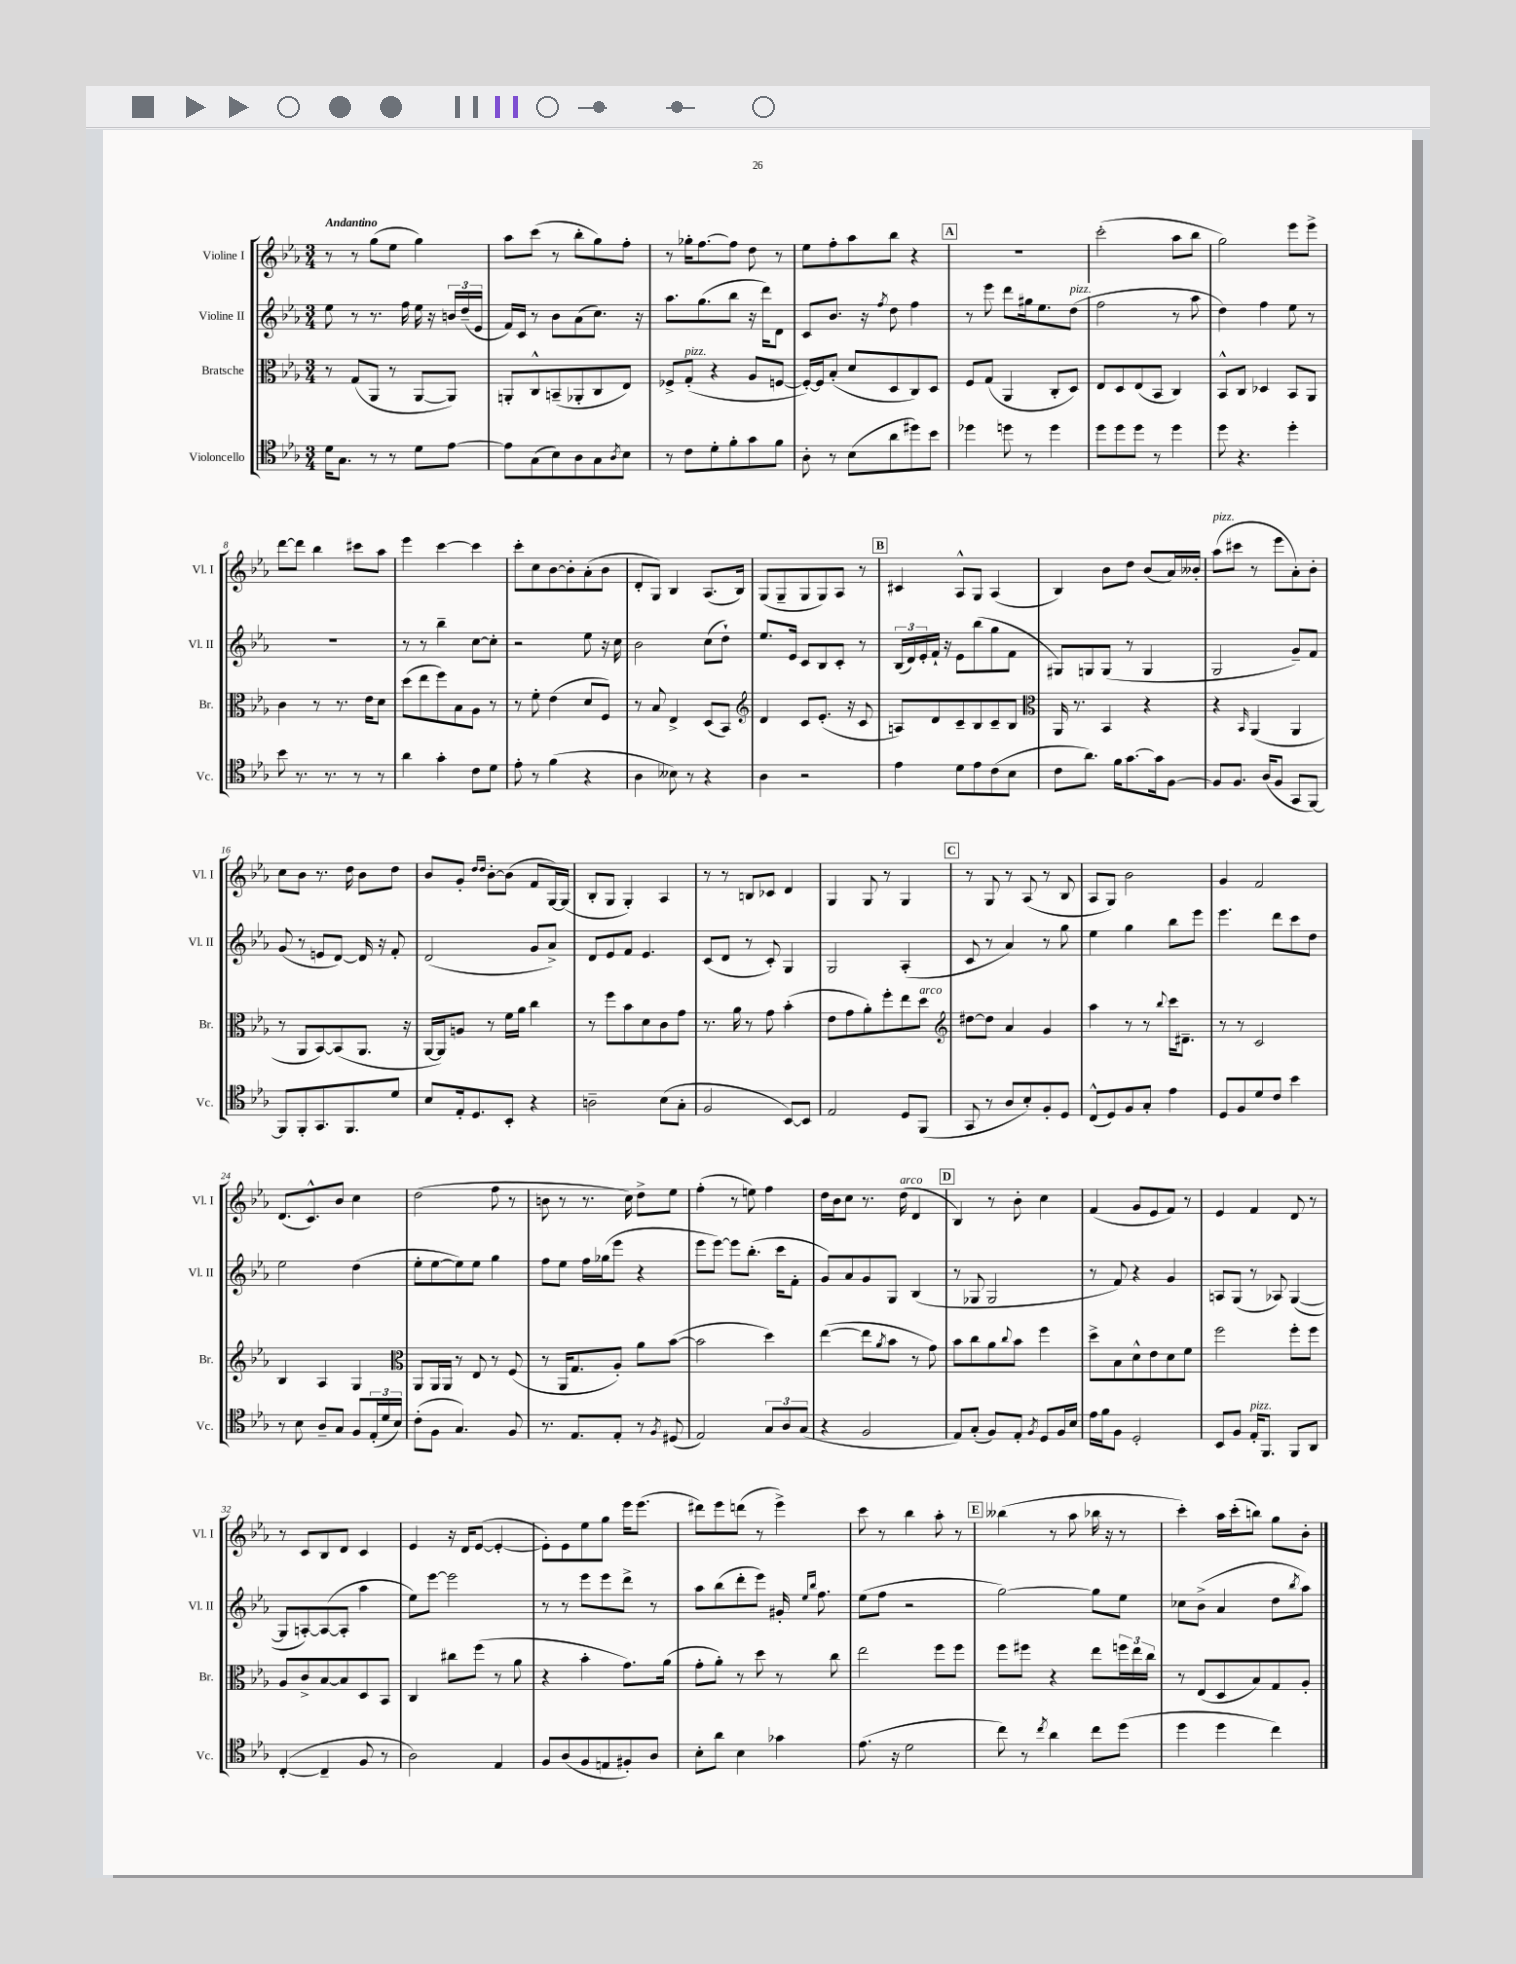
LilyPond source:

<<
\new StaffGroup <<
\new Staff = "s0" \with { instrumentName = "Violine I" shortInstrumentName = "Vl. I" } {
    \clef treble \key ees \major \numericTimeSignature \time 3/4 \tempo "Andantino"
    r8 r8 g''8( ees''8 g''4) |
    aes''8 c'''8( r8 bes''8-. g''8) f''8-. |
    r8 ges''16-. f''8.~ f''8 d''8 r8 |
    ees''8 f''8-. aes''8 bes''8 r4 |
    \mark \markup { \box "A" } R2. |
    c'''2-.( aes''8 bes''8 |
    g''2) ees'''8 ees'''8-> |
    d'''8~ d'''8 bes''4 cis'''8 aes''8 |
    ees'''4 c'''4~ c'''4 |
    c'''8-. c''8 bes'8~ bes'8-. aes'8-.( bes'8 |
    d'8-. g8) bes4 aes8.( bes16) |
    g8( g8-- g8 g8) aes8 r8 |
    \mark \markup { \box "B" } cis'4 aes8-^ g8 aes4( |
    bes4) bes'8 d''8 bes'8( aes'16) beses'16-. |
    aes''8^\markup { \italic "pizz." }( cis'''8 r8 ees'''8 aes'8-.) bes'8-. |
    c''8 bes'8 r8. d''16 bes'8 d''8 |
    bes'8 g'8-. \grace { d''16 d''16 } bes'8~-. bes'8( f'8 g16~) g16( |
    bes8-. g8 g4-.) aes4 |
    r8 r8 b8 ces'8 d'4 |
    g4 g8 r8 g4 |
    \mark \markup { \box "C" } r8 g8 r8 aes8( r8 bes8 |
    aes8 g8) bes'2 |
    g'4 f'2 |
    d'8.( c'8.-^) bes'8 c''4 |
    d''2( f''8 r8 |
    b'8 r8 r8. c''16) d''8-> ees''8 |
    f''4-.( r8 e''8) f''4 |
    d''16 bes'16 c''8 r8. d''16^\markup { \italic "arco" }( d'4 |
    \mark \markup { \box "D" } bes4) r8 bes'8-. c''4 |
    f'4( g'8 ees'8 f'8) r8 |
    ees'4 f'4 d'8 r8 |
    r8 c'8 bes8 d'8 c'4 |
    ees'4 r16 d'16 ees'8~( ees'4~-. |
    ees'8-.) ees'8 ees''8 g''8 ees'''16 ees'''8.( |
    dis'''8) ees'''8 d'''8( r8 ees'''4->) |
    c'''8 r8 bes''4 aes''8-. r8 |
    \mark \markup { \box "E" } beses''4( r8 aes''8 bes''16 r16 r8 |
    c'''4-.) aes''16 c'''16-.( b''8) g''8 bes'8-. \bar "|." |
}
\new Staff = "s1" \with { instrumentName = "Violine II" shortInstrumentName = "Vl. II" } {
    \clef treble \key ees \major \numericTimeSignature \time 3/4
    ees''8 r8 r8. f''16 ees''16 r16 \tuplet 3/2 { b'16 d''16--( ees'16 } |
    f'16) c'16 r8 bes'8 aes'8( c''8.) r16 |
    aes''8. g''8.( bes''8 r16 d'''16) d'8 |
    c'8 bes'8. r16 \acciaccatura { f''8 } d''8 f''4 |
    \mark \markup { \box "A" } r8 ees'''8 d'''8 gis''16 ees''8. d''8^\markup { \italic "pizz." }( |
    f''2 r8 aes''8 |
    d''4) f''4 ees''8 r8 |
    R2. |
    r8 r8 bes''4-- c''8~ c''8-. |
    r2 ees''8 r16 c''16 |
    bes'2 c''8( d''8-!) |
    ees''8. ees'16 c'8 bes8 c'8-. r8 |
    \mark \markup { \box "B" } \tuplet 3/2 { bes16( d'16) ees'16-. } f'16-! r16 ees'8 bes''8( g''8 f'8 |
    gis8) g8 g8( r8 g4 |
    g2 g'8--) f'8 |
    g'8( r8 e'8 d'8~) d'16 r16 f'8-. |
    d'2( g'8 aes'8->) |
    d'8 ees'8 f'8 ees'4. |
    c'8( d'8 r8 c'8-.) g4 |
    g2 aes4-.( |
    \mark \markup { \box "C" } c'8 r8 aes'4) r8 g''8 |
    ees''4 g''4 bes''8 ees'''8 |
    ees'''4. d'''8 c'''8 d''8 |
    ees''2 d''4( |
    ees''8-. ees''8~ ees''8) ees''8 g''4 |
    f''8 ees''8 f''16 ges''16( ees'''8 r4 |
    ees'''8 ees'''8~) ees'''8 bes''8.-.( c'''16 f'8-. |
    g'8) aes'8 g'8 g8 bes4( |
    \mark \markup { \box "D" } r8 ges8 ges2 |
    r8 f'8) r4 g'4 |
    a8 g8( r8 aes8) g4~( |
    g8 a8~-.) a8~( a8-. aes''4 |
    ees''8) ees'''8~ ees'''2 |
    r8 r8 ees'''8 ees'''8 d'''8-> r8 |
    aes''8 bes''8( d'''8-. ees'''8) gis'16-. \grace { ees''16 bes''16 } f''8. |
    ees''8( f''8 r2 |
    \mark \markup { \box "E" } g''2~) g''8 ees''8 |
    ces''8 bes'8->( aes'4 d''8 \acciaccatura { bes''8 } aes''8) \bar "|." |
}
\new Staff = "s2" \with { instrumentName = "Bratsche" shortInstrumentName = "Br." } {
    \clef alto \key ees \major \numericTimeSignature \time 3/4
    r8 g8( aes,8 r8 aes,8~ aes,8) |
    a,8-. c8-^ b,8--( aes,8-. c8 ees8) |
    fes8-> g8-.^\markup { \italic "pizz." }( r4 aes8 f8~ |
    f16~-.) f16 bes8-.( d'8 d8 c8) d8 |
    \mark \markup { \box "A" } f8 g8( aes,4 c8-. d8) |
    ees8 d8 ees8( bes,8 c4) |
    bes,8-^ c8 des4 bes,8 aes,8 |
    c'4 r8 r8. ees'16 d'8 |
    d''8( ees''8 f''8) bes8 aes8 r8 |
    r8 f'8-. ees'4( d'8 f8) |
    r8 bes8 ees4-> d8( bes,8) |
    \clef treble d'4 c'8 ees'8.-.( r16 c'8 |
    \mark \markup { \box "B" } a8) d'8 c'8-- bes8 c'8-- bes8 |
    \clef alto aes,16 r8. bes,4 r4 |
    r4 \grace { bes,16 } aes,4( aes,4 |
    r8 aes,8 bes,8~) bes,8( aes,8. r16 |
    aes,16~ aes,16) a8 r8 f'16 aes'16 c''4 |
    r8 f''8 bes'8 d'8 c'8 g'8 |
    r8. aes'16 r8 g'8 bes'4-.( |
    ees'8 g'8 aes'8-.) f''8-. ees''8 d''8^\markup { \italic "arco" } |
    \mark \markup { \box "C" } \clef treble dis''8~ dis''8 aes'4 g'4 |
    aes''4 r8 r8 \appoggiatura { bes''8 } c'''16 dis'8.-- |
    r8 r8 c'2 |
    bes4 aes4 g4 |
    \clef alto aes,8 aes,16 aes,16 r8 ees8 r8 f8( |
    r8 aes,16 g8. aes8-.) aes'8 bes'8~( |
    bes'2 d''4) |
    ees''4~( ees''8 \acciaccatura { aes'8 } bes'8 r8 g'8) |
    \mark \markup { \box "D" } bes'8 c''8 aes'8 \appoggiatura { c''8 } bes'8 f''4 |
    d''8-> bes8 d'8-^ ees'8 d'8 f'8 |
    f''2 f''8-. f''8 |
    aes8 c'8-> bes8~ bes8 d8 bes,8 |
    c4 cis''8 f''8( r8 aes'8 |
    r4 bes'4-. g'8.) aes'16( |
    g'8-. aes'8-.) r8 d''8 r8 c''8 |
    ees''2 f''8 f''8 |
    \mark \markup { \box "E" } f''8 fis''8 r4 ees''8 \tuplet 3/2 { f''16 ees''16 c''16 } |
    r8 ees8( d8 bes8) g8 aes8-. \bar "|." |
}
\new Staff = "s3" \with { instrumentName = "Violoncello" shortInstrumentName = "Vc." } {
    \clef tenor \key ees \major \numericTimeSignature \time 3/4
    d'16 g8. r8 r8 d'8 ees'8~ |
    ees'8 g8( bes8) aes8 g8 \acciaccatura { aes8 } bes8 |
    r8 c'8 d'8-. f'8-. g'8 f'8 |
    aes8-. r8 bes8( aes'8 dis''8) bes'8 |
    \mark \markup { \box "A" } des''4 d''8 r8 d''4 |
    d''8 d''8 d''8 r8 d''4 |
    d''8 r4. d''4-. |
    bes'8 r8. r8. r8 r8 |
    aes'4 g'4-. c'8 d'8 |
    ees'8-. r8 f'4( r4 |
    aes4 beses8) r8 r4 |
    aes4 r2 |
    \mark \markup { \box "B" } ees'4 d'8 ees'8 c'8( bes8 |
    c'8 aes'8.) f'16 g'8.~ g'16 f8~ |
    f8 f8. aes16( f8 g,8 f,8~) |
    f,8 f,8-. g,8. f,8. d'8 |
    bes8 ees16-. d8. bes,8-. r4 |
    a2-- bes8( g8-. |
    f2 bes,8~) bes,8 |
    ees2 d8 f,8( |
    \mark \markup { \box "C" } g,8 r8 aes8 bes8-.) f8-. d8 |
    c8-^( d8) f8 g8-. ees'4 |
    d8 f8 d'8 c'8 bes'4 |
    r8 bes8 aes8-- g8 f8 \tuplet 3/2 { ees16-.( d'16 bes16) } |
    c'8-.( f8 g4.) f8 |
    r8. ees8. ees8-. r8 \acciaccatura { f8 } dis8( |
    ees2) \tuplet 3/2 { g8 aes8 g8( } |
    r4 f2 |
    \mark \markup { \box "D" } ees8) g8-.( f8) ees8-. \acciaccatura { f8 } d8 f16 bes16 |
    ees'16 f'16 f8 d2-. |
    bes,8 f8 ees16-.^\markup { \italic "pizz." } f,8. f,8 aes,8 |
    c4~-.( c4-- f8 r8 |
    aes2) ees4 |
    f8 aes8( f8 e8 fis8-.) aes8 |
    bes8-. aes'8 bes4 ges'4 |
    ees'8.( r16 d'2 |
    \mark \markup { \box "E" } c''8) r8 \acciaccatura { c''8 } aes'4 c''8 d''8( |
    d''4 d''4 c''4) \bar "|." |
}
>>
>>
